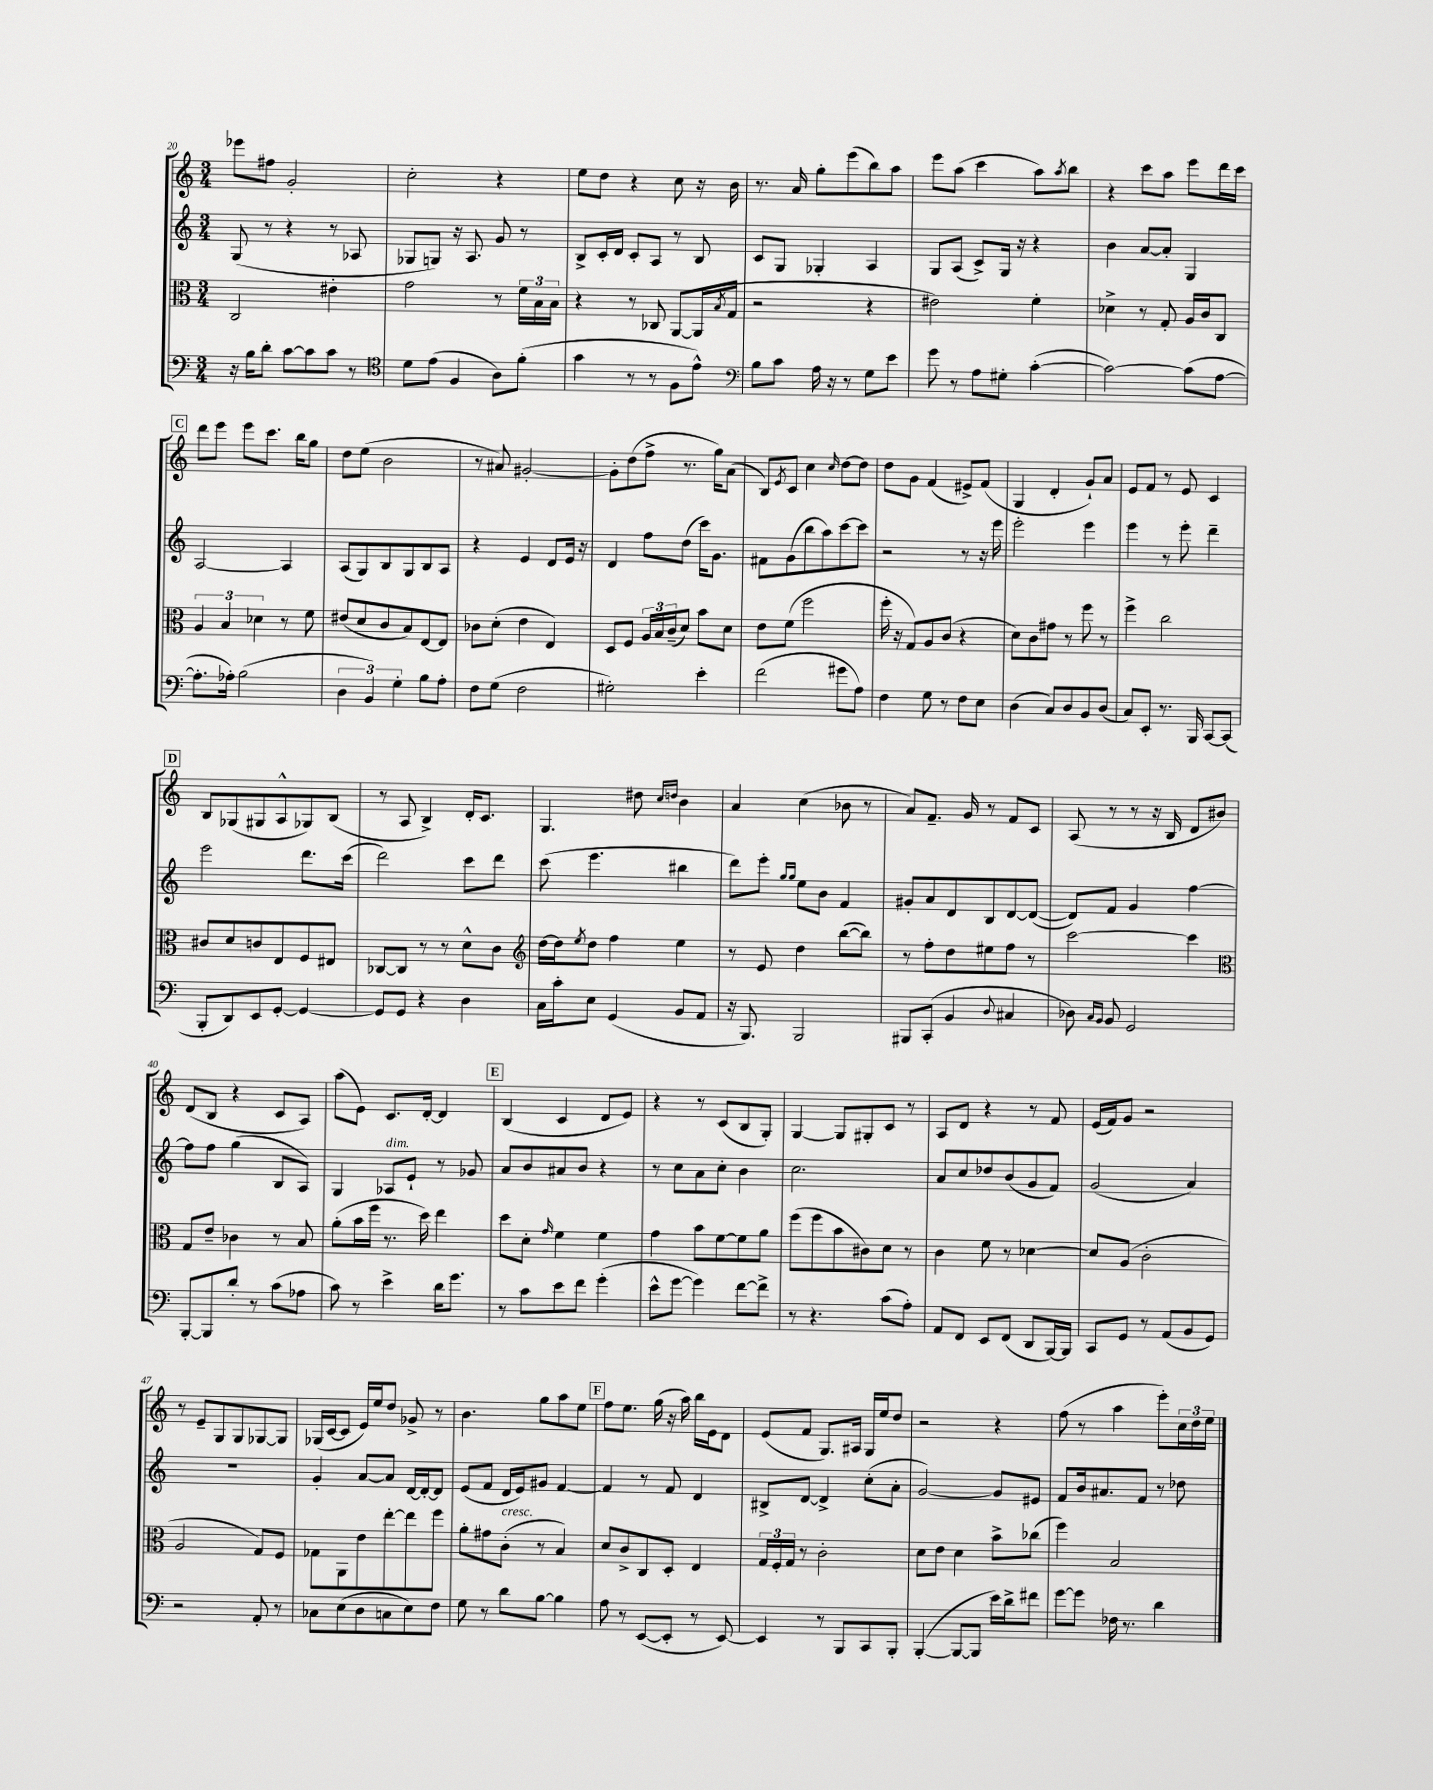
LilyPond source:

<<
\new StaffGroup <<
\new Staff = "s0" {
    \clef treble \key c \major \numericTimeSignature \time 3/4
    ees'''8 fis''8 g'2-. |
    c''2-. r4 |
    e''8 d''8 r4 c''8 r16 b'16 |
    r8. a'16 g''8-. e'''8( b''8) a''8 |
    e'''8 a''8( c'''4 a''8) \acciaccatura { a''8 } b''8 |
    r4 c'''8 a''8 e'''8 d'''16 c'''16 |
    \mark \markup { \box "C" } d'''8 e'''8 e'''8 c'''8. b''16 g''8 |
    d''8 e''8( b'2 |
    r8 ais'8) gis'2~-. |
    gis'8-. d''8( f''8-> r8. g''16) a'8( |
    b8) \acciaccatura { e'8 } c'8 c''4 \grace { c''16 } d''8~ d''8 |
    d''8 g'8 f'4( eis'8->) f'8( |
    g4 d'4-. g'8-!) a'8 |
    e'8 f'8 r8 e'8 c'4 |
    \mark \markup { \box "D" } b8 ges8( gis8 a8-^ ges8) b8( |
    r8 a8 b4->) d'16-. c'8. |
    g4. dis''8 \grace { c''16 d''16 } b'4 |
    a'4 c''4( bes'8 r8 |
    a'8) f'8.-- g'16 r8 f'8 c'8 |
    a8( r8 r8 r16 b16 d'8 bis'8) |
    d'8( b8 r4 c'8 a8) |
    a''8( e'8) c'8. d'16~-. d'4 |
    \mark \markup { \box "E" } b4( c'4 d'8 e'8) |
    r4 r8 c'8( b8 g8-.) |
    g4~ g8 gis8-. c'8 r8 |
    a8 d'8 r4 r8 f'8 |
    e'16( f'16) g'8 r2 |
    r8 e'8-- g8 g8 ges8~ ges8 |
    ges16( c'16~ c'8 e'16) e''16 d''8 ges'8-> r8 |
    b'4. g''8 a''8 e''8 |
    \mark \markup { \box "F" } f''8 e''8. g''16( r16 a''16) b''16 e'16 d'8 |
    e'8( f'8 g8.) ais16 g16 e''16 d''8 |
    r2 r4 |
    f''8( r8 a''4 e'''8-.) \tuplet 3/2 { c''16 d''16 e''16 } \bar "|." |
}
\new Staff = "s1" {
    \clef treble \key c \major \numericTimeSignature \time 3/4
    g8( r8 r4 r8 aes8 |
    ges8 g8) r16 a8. g'8 r8 |
    b8-> c'16-. d'16 c'8-. a8 r8 b8 |
    c'8 g8 ges4-. a4 |
    g8 a8( c'8->) g16 r16 r4 |
    b'4 a'8~ a'8-. g4 |
    \mark \markup { \box "C" } a2~ a4 |
    a8( g8) b8 g8 b8 a8 |
    r4 e'4 d'8 e'16 r16 |
    d'4 f''8 d''8( c'''16) g'8. |
    fis'8 g'8( b''8 a''8) c'''8~ c'''8 |
    r2 r8 r16 e'''16 |
    e'''2-. e'''4 |
    e'''4 r8 e'''8-. d'''4-- |
    \mark \markup { \box "D" } e'''2 d'''8. c'''16( |
    d'''2) c'''8 d'''8 |
    c'''8( e'''4. bis''4 |
    d'''8) e'''8-. \grace { g''16 g''16 } e''8 b'8 f'4 |
    gis'8-. a'8 d'8 b8 d'8~ d'8~( |
    d'8) f'8 g'4 f''4~ |
    f''8 f''8 g''4( b8 a8) |
    g4 aes8^\markup { \italic "dim." } e'8-! r8 ges'8 |
    \mark \markup { \box "E" } a'8 b'8 ais'8 b'8 r4 |
    r8 c''8 a'8 c''8-. b'4 |
    c''2. |
    a'8 c''8 des''8 b'8( g'8 f'8) |
    g'2( a'4) |
    R2. |
    g'4-. a'8~ a'8 d'16~ d'16~-. d'8 |
    e'8( f'8 d'16 e'16) gis'8 f'4~ |
    \mark \markup { \box "F" } f'4 r8 f'8 d'4 |
    bis8-> d'8~ d'4-> c''8-.( a'8-. |
    g'2~) g'8 eis'8 |
    f'8 b'16 ais'8. f'8 r8 des''8 \bar "|." |
}
\new Staff = "s2" {
    \clef alto \key c \major \numericTimeSignature \time 3/4
    c2 eis'4-. |
    g'2 r8 \tuplet 3/2 { f'16 b16 b16 } |
    r4 r8 ces8 a,8~ a,16( \acciaccatura { b8 } g16 |
    r2 r4 |
    eis'2) f'4-. |
    des'4-> r8 g8-. a16 c'16 c8 |
    \mark \markup { \box "C" } \tuplet 3/2 { a4 b4 des'4 } r8 f'8 |
    eis'8( d'8 c'8 b8) e8~ e8 |
    ces'8 d'8-.( e'4 e4) |
    d8 f8 \tuplet 3/2 { a16 b16 c'16--( } d'8) b'8 d'8 |
    e'8 f'8( f''2 |
    f''16-. r16 g8) a8 c'8( r4 |
    d'8) c'8 gis'8 r8 f''8 r8 |
    f''4-> c''2 |
    \mark \markup { \box "D" } cis'8 d'8 c'8 e8 f8 eis8 |
    ces8~ ces8 r8 r8 d'8-^ c'8 |
    \clef treble d''16~ d''16 \acciaccatura { e''8 } d''8 f''4 e''4 |
    r8 e'8 d''4 b''8~( b''8) |
    r8 f''8-. d''8 eis''8 f''8 r8 |
    c'''2~ c'''4 |
    \clef alto g8 e'8-- ces'4 r8 b8 |
    a'8-.( b'16 f''16 r8. d''16) e''4 |
    \mark \markup { \box "E" } d''8 d'8-. \grace { g'16 } f'4 f'4 |
    g'4 b'8 f'8~ f'8 a'8 |
    f''8( f''8 b'8 cis'8) d'8 r8 |
    c'4 f'8 r8 des'4~ |
    des'8 a8( c'2-. |
    a2 g8) f8 |
    ges8 a,8 e'8 e''8~-. e''8 f''8 |
    a'8-. gis'8 c'8-.^\markup { \italic "cresc." }( r8 b4) |
    \mark \markup { \box "F" } d'8 c'8-> c8 d8-. e4 |
    \tuplet 3/2 { g16 f16-. g16 } r8 c'2-. |
    d'8 e'8 d'4 b'8-> ces''8( |
    f''4) b2 \bar "|." |
}
\new Staff = "s3" {
    \clef bass \key c \major \numericTimeSignature \time 3/4
    r16 b16 d'8-. c'8~ c'8 c'8 r8 |
    \clef tenor d'8 e'8( f4 a8) f'8-.( |
    g'4 r8 r8 f8 e'8-^) |
    \clef bass b8 c'8 a16 r16 r8 g8 e'8 |
    g'8 r8 a8 gis8-. c'4~-.( |
    c'2~) c'8( a8~ |
    \mark \markup { \box "C" } a8.-. aes16-.) b2( |
    \tuplet 3/2 { d4 b,4) g4-. } b8 a8-. |
    f8 g8( f2 |
    gis2-.) e'4-. |
    f'2( gis'8 a8) |
    f4 g8 r8 f8 e8 |
    d4( c8) d8 b,8 d8( |
    c8) e,8-. r8. b,,16 c,8~ c,8( |
    \mark \markup { \box "D" } b,,8-. d,8) e,8 g,8~-. g,4~ |
    g,8 g,8 r4 d4 |
    c16 c'16-. e8 g,4( b,8 a,8 |
    r16 b,,8.) b,,2 |
    bis,,8 c,8-.( b,4 \appoggiatura { d8 } cis4 |
    des8) \grace { c16 b,16 } b,8 g,2 |
    b,,8~-. b,,8 d'8-. r8 c'8( aes8 |
    c'8) r8 e'4-> d'16 g'8. |
    \mark \markup { \box "E" } r8 c'8 e'8 f'8 g'4-.( |
    e'8-^ g'8~ g'4) f'8~ f'8-> |
    r8 r4. c'8( a8-.) |
    a,8 f,8 e,8 f,8( d,8 b,,16~) b,,16 |
    c,8 g,8 r8 a,8( b,8 g,8) |
    r2 a,8-. r8 |
    ces8 e8( d8 c8 e8) f8 |
    g8 r8 d'8 b8~ b4 |
    \mark \markup { \box "F" } a8 r8 e,8~( e,8-. r8 e,8~) |
    e,4 r8 b,,8 c,8 b,,8-. |
    b,,4~-.( b,,8~ b,,8 e'16) d'16-> fis'8 |
    g'8~ g'8 fes16 r8. d'4 \bar "|." |
}
>>
>>
\layout { \context { \Score currentBarNumber = #20 } }
